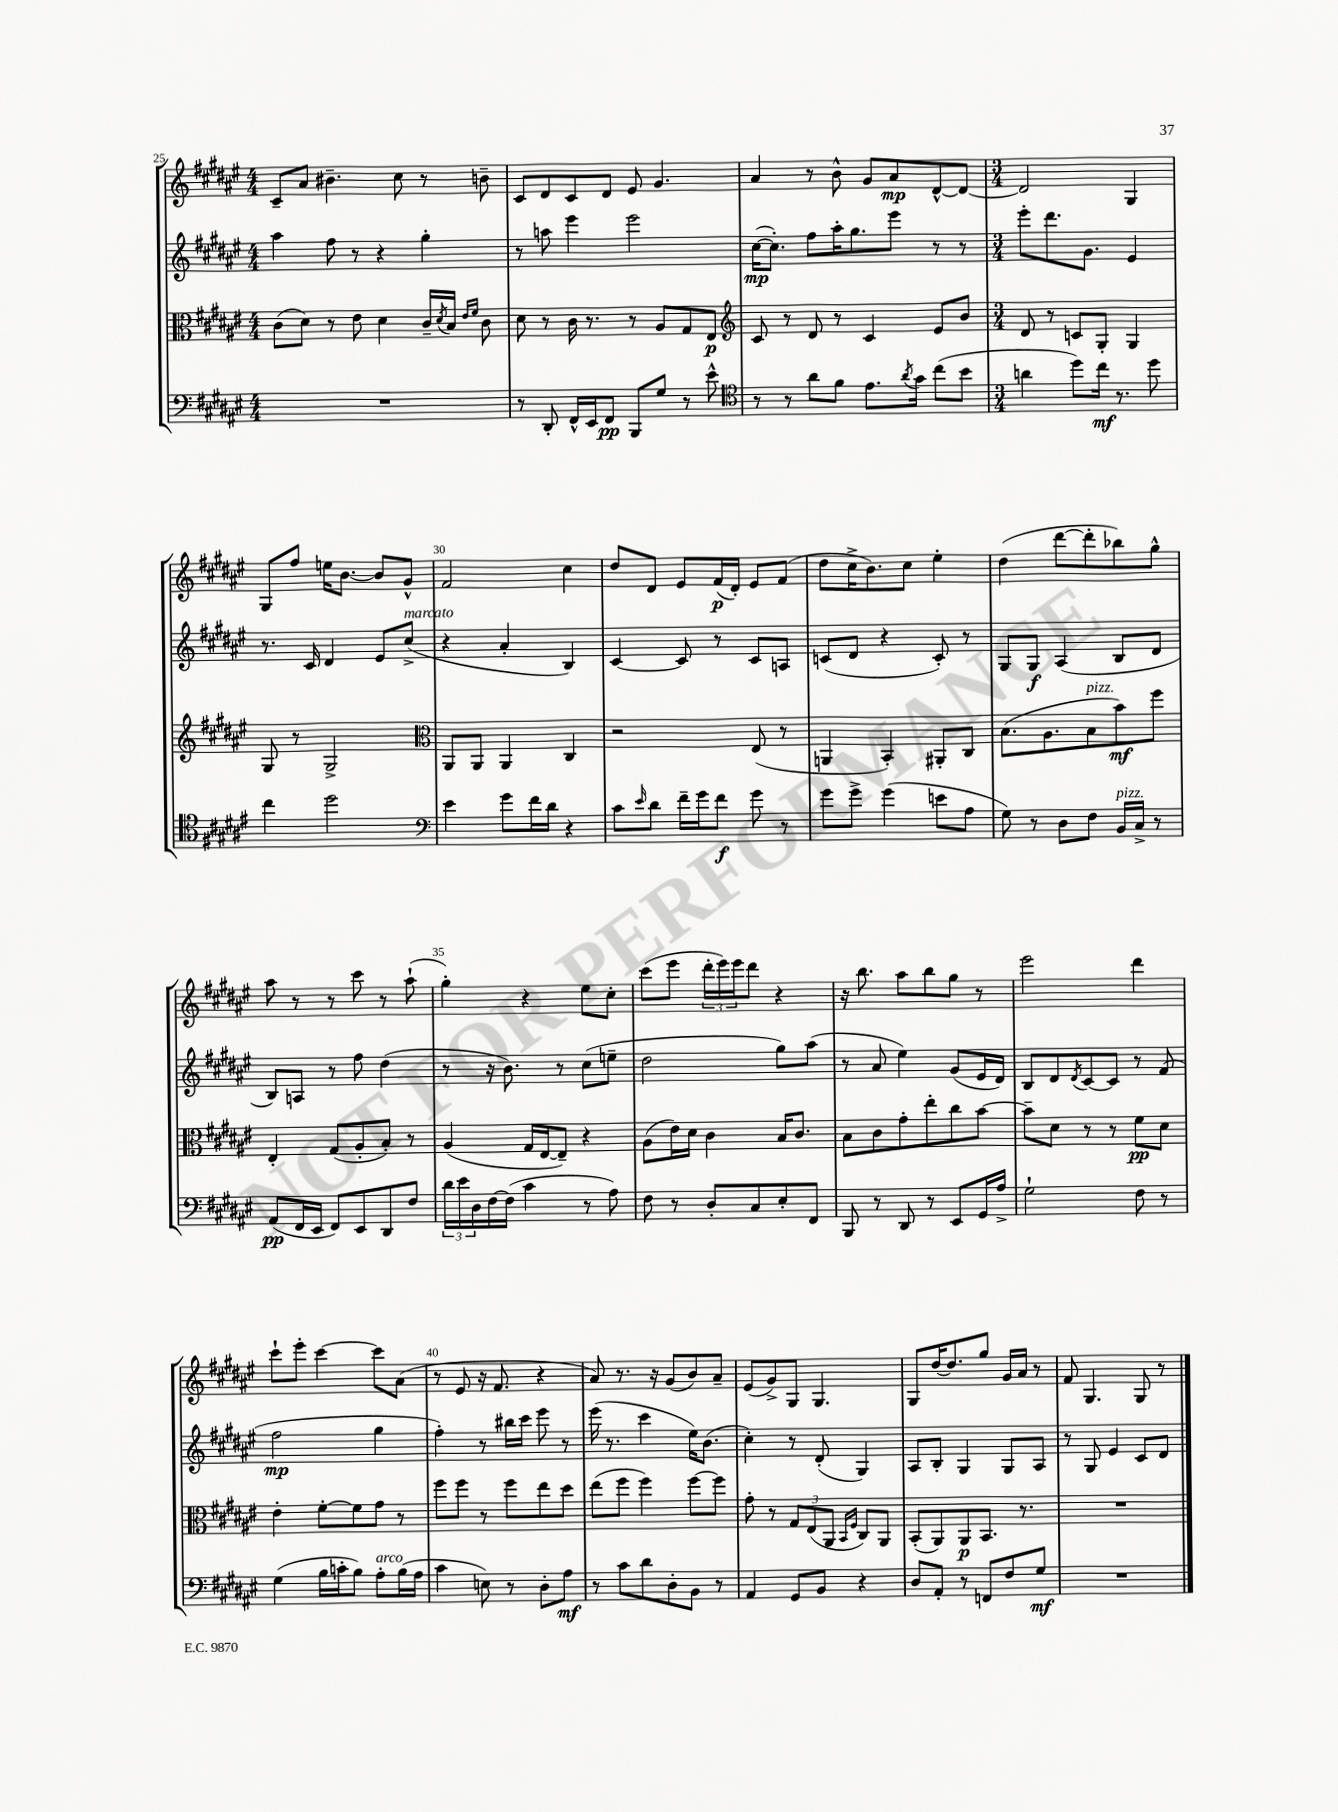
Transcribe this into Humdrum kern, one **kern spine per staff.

**kern	**kern	**kern	**kern
*staff4	*staff3	*staff2	*staff1
*clefF4	*clefC3	*clefG2	*clefG2
*k[f#c#g#d#a#e#]	*k[f#c#g#d#a#e#]	*k[f#c#g#d#a#e#]	*k[f#c#g#d#a#e#]
*M4/4	*M4/4	*M4/4	*M4/4
1r	(8c#	4aa#	8c#~
.	8d#)	.	8a#
.	8r	8ff#	4.b#~
.	8e#	8r	.
.	4d#	4r	.
.	.	.	8cc#
.	16c#~	4gg#'	8r
.	8qd#	.	.
.	16B	.	.
.	16qqe#	.	.
.	16qqf#	.	.
.	8c#	.	8b~
=	=	=	=
8r	8d#	8r	8c#
8DD#'	8r	8aa	8d#
16FF#^^	16c#	4eee#	8c#
16EE#	8.r	.	.
8FF#	.	.	8d#
8BBB	8r	2eee#	8e#
8G#	8A#	.	4.g#
8r	8G#	.	.
8e#^^	8E#	.	.
=	=	=	=
*clefC4	*clefG2	*	*
8r	8c#	([16cc#	4a#
.	.	8.cc#'])	.
8r	8r	.	.
8a#	8d#	8ff#	8r
8f#	8r	16aa#'	8b^^
.	.	8.gg#	.
8.e#	4c#	.	8g#
.	.	8eee#	8a#
8qa#	.	.	.
16g#	.	.	.
(8cc#	8e#	8r	[8d#^^
8b	8b	8r	8d#_
=	=	=	=
*M3/4	*M3/4	*M3/4	*M3/4
4a	8d#	8eee#'	2d#]
.	8r	8.ddd#	.
8dd#)	8c	.	.
.	.	8.g#	.
16cc#	8G#'	.	.
8.r	.	.	.
.	4G#	4e#	4G#
8dd#	.	.	.
=	=	=	=
4cc#	8G#	8.r	8G#
.	8r	.	8ff#
.	.	16c#	.
2dd#	2G#^	4d#	16ee
.	.	.	[8.b
.	.	8e#	8b]
.	.	(8cc#^	8g#^^
=	=	=	=
*clefF4	*clefC3	*	*
4e#	8AA#	4r	2f#
.	8AA#	.	.
8g#	4AA#	4a#'	.
16f#	.	.	.
16d#	.	.	.
4r	4C#	4B)	4cc#
=	=	=	=
8c#	2r	[4c#	8dd#
16qqe#	.	.	.
8d#	.	.	8d#
16f#~	.	8c#]	8e#
16g#	.	.	.
8f#	.	8r	(16f#
.	.	.	16d#')
8g#	(8E#	8c#	8e#
8r	8r	8A	(8f#
=	=	=	=
8g#	4AA	(8c	8dd#
8g#^	.	8d#	16cc#^
.	.	.	8.b)
(4g#	4BB')	4r	.
.	.	.	8cc#
8e	8AA#'	8c')	4ee#'
8A#	8C#	8r	.
=	=	=	=
8G#)	(8.B	8G#	(4dd#
8r	.	8G#	.
.	8.A#	.	.
8D#	.	(4A#	[8ddd#
8F#	8B	.	8ddd#']
16BB	8b)	8B	8bb-)
16C#^	.	.	.
8r	8ff#	8d#	8gg#^^
=	=	=	=
(8AA#	4E#'	8B)	8aa#
16FF#	.	8A	8r
16EE#	.	.	.
8FF#)	(8G#	8r	8r
8EE#	8A#'	8ff#	8ccc#
8DD#	8B')	(4dd#	8r
8F#	8r	.	(8aa#`
=	=	=	=
24d#	(4A#	8r	4gg#')
24e#	.	.	.
24D#	.	.	.
[16F#	.	16r	.
(16F#]	.	8.b)	.
4c#	16G#	.	4r
.	[16E#	.	.
.	8E#~])	8r	.
8r	4r	(8cc#	8ee#
8A#)	.	8ee~	8cc#'
=	=	=	=
8F#	(8A#	2dd#	(8ccc#
8r	16e#)	.	8eee#
.	16d#	.	.
8D#'	4c#	.	24ddd#'
.	.	.	24eee#)
.	.	.	24eee#
8C#	.	.	8ddd#
8E#'	16B	8gg#)	4r
.	8.c#	.	.
8FF#	.	(8aa#	.
=	=	=	=
8BBB	8B	8r	16r
.	.	.	8.bb
8r	8c#	8a#	.
8DD#	8g#'	4ee#)	8aa#
8r	8ee#'	.	8bb
8EE#	8cc#	(8g#	8gg#
16GG#	[8b	16e#	8r
16A#^	.	16d#)	.
=	=	=	=
2G#`	8b~]	8B	2eee#
.	8d#	8d#	.
.	.	8qd#	.
.	8r	[8c#	.
.	8r	8c#]	.
8F#	8f#	8r	4ddd#
8r	8d#	(8f#	.
=	=	=	=
(4G#	4e#'	2ff#	8ccc#`
.	.	.	8eee#'
16B	[8f#'	.	[4ccc#
16c'	.	.	.
8B)	8f#]	.	.
8A#'	8g#	4gg#	8ccc#]
(16B	8r	.	(8a#
16A#	.	.	.
=	=	=	=
4c#	8ff#	4ff#')	8r
.	8ff#	.	8e#
8E)	8r	8r	16r
.	.	.	8.f#
8r	8ff#	16bb#	.
.	.	16ccc#	.
8D#'	8ee#	8eee#	4r
8A#	8dd#	8r	.
=	=	=	=
8r	(8ee#	(16eee#	8a#)
.	.	8.r	.
8c#	8ff#	.	8.r
8d#	4ff#)	4ccc#	.
.	.	.	16r
8D#'	.	.	(8g#
8BB	[8ff#	16ee#)	8b)
.	.	(8.b	.
8r	8ff#]	.	8a#~
=	=	=	=
4AA#	8g#'	4cc#')	(8e#
.	8r	.	8g#^)
8GG#	12G#	8r	8G#
.	(12E#	.	.
8BB	.	(8d#'	4.G#
.	12AA#	.	.
.	16qqBB	.	.
.	16qqF#	.	.
4r	8C#)	4G#)	.
.	8AA#	.	.
=	=	=	=
8D#	(8BB'	8A#	8G#
8AA#'	8AA#)	8B'	[16dd#
.	.	.	8.dd#]
8r	8AA#	4G#	.
8FF	8.BB	.	8gg#
8F#	.	8G#	16g#
.	8.r	.	16a#
8G#	.	8A#	8r
=	=	=	=
2.r	2.r	8r	8f#
.	.	8G#	4.G#
.	.	4e#	.
.	.	8c#	8G#
.	.	8d#	8r
==	==	==	==
*-	*-	*-	*-
